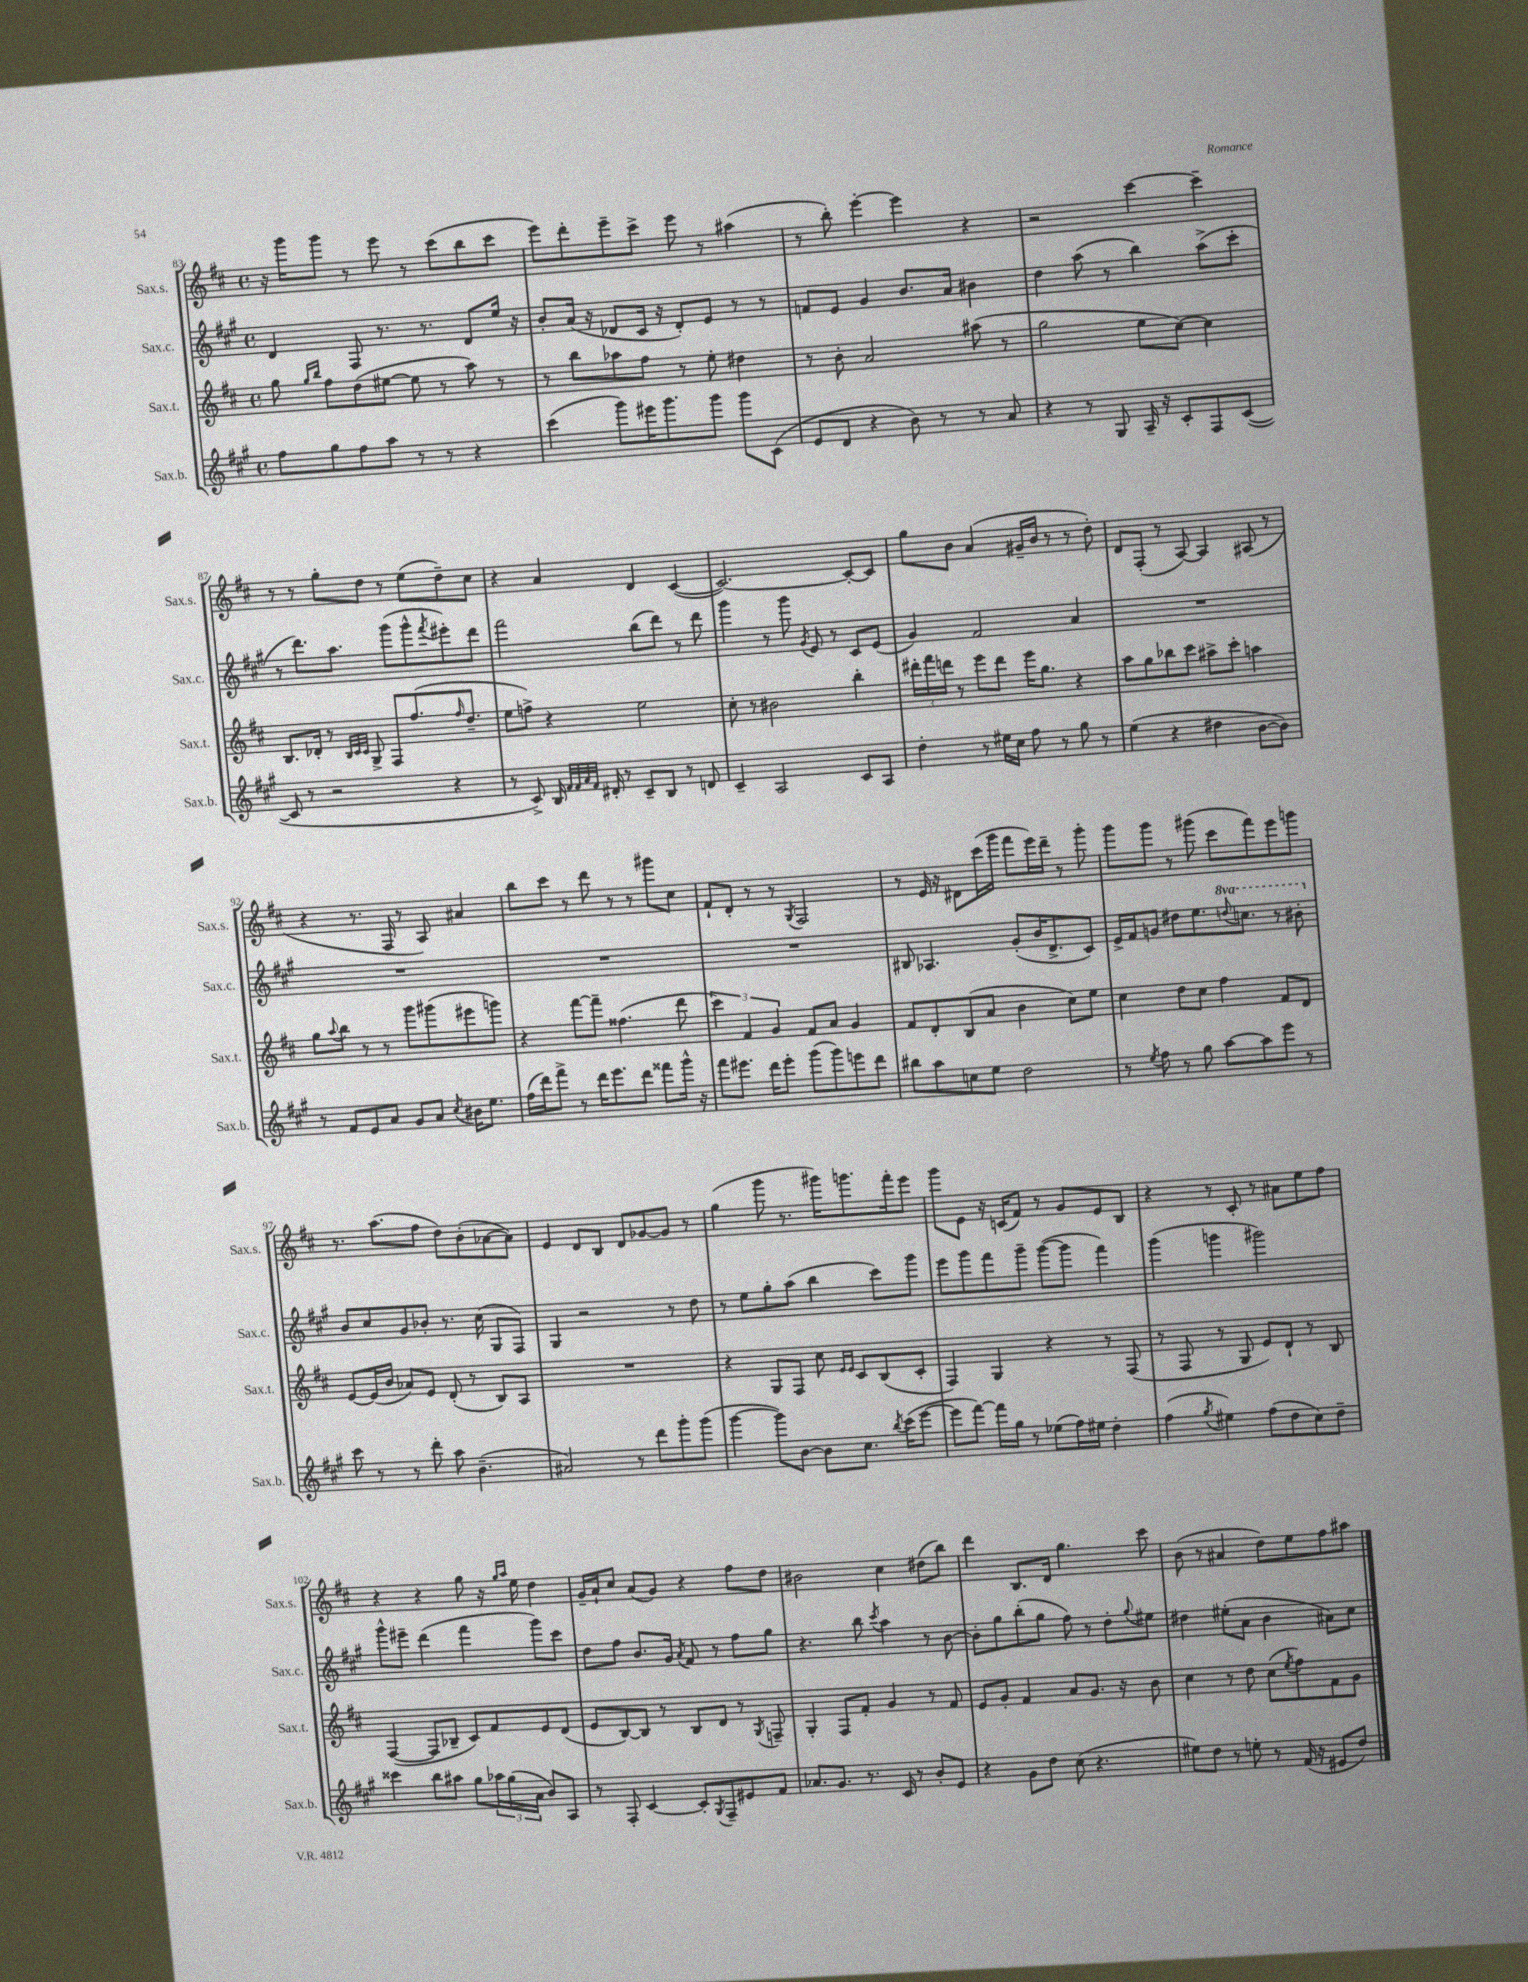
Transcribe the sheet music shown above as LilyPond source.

<<
\new StaffGroup <<
\new Staff = "s0" \with { instrumentName = "Sax.s." shortInstrumentName = "Sax.s." } {
    \clef treble \key d \major \defaultTimeSignature \time 4/4
    r16 g'''16 g'''8 r8 e'''8 r8 cis'''8( b''8 cis'''8 |
    e'''8) d'''8-. e'''8-- cis'''8-> e'''8 r8 ais''4( |
    r8 b''8-.) e'''4~-. e'''4 r4 |
    r2 cis'''4~ cis'''4-- |
    r8 r8 g''8-. d''8 r8 e''8( d''8--) cis''8 |
    r4 a'4 d'4 cis'4~( |
    cis'2.~) cis'8~-. cis'8 |
    g''8 b'8 a'4( gis'16-- b'16 r8 r8 d''8-.) |
    d'8 fis8-.( r8 a8~) a4 ais8( r8 |
    r4 r8. fis16 r8 a8) ais'4 |
    b''8 cis'''8 r8 d'''8 r8 r8 gis'''8 cis''8 |
    fis'8-! d'8-. r8 r8 \acciaccatura { g8 } fis2 |
    r8 e'16 r16 dis'8 cis'''16( g'''16 fis'''8 e'''16) d'''16-- r8 g'''8-. |
    g'''8 g'''8 r8 gis'''8( cis'''8 fis'''8) e'''8 g'''8 |
    r8. a''8.( fis''8 d''8) b'8-.( aes'8~ aes'8) |
    e'4 d'8 b8 d'8 ges'8~ ges'8 r8 |
    g''4( g'''8 r8. gis'''16) g'''8. fis'''16-. e'''8 |
    g'''8 e'8 r16 c'16( fis'8) r8 g'8 e'8 b8 |
    r4 r8 cis'8-. r8 ais'8 e''8 fis''8 |
    r4 r4 g''8 r16 \grace { g''16 a''16 } e''16 d''4 |
    g'16-- a'16-! cis''8 a'8( g'8) r4 fis''8 d''8 |
    bis'2 cis''4 dis''8( b''8) |
    d'''4 b8. d'16 g''4. cis'''8 |
    b'8( r8 ais'4 d''8) e''8 fis''8 ais''8 \bar "|." |
}
\new Staff = "s1" \with { instrumentName = "Sax.c." shortInstrumentName = "Sax.c." } {
    \clef treble \key a \major \defaultTimeSignature \time 4/4 \set Staff.ottavationMarkups = #ottavation-simple-ordinals
    d'4 fis8 r8. r8. d'8 e''16 r16 |
    b'8-. a'16( r16 des'8 cis'16 r16 des'8-.) e'8 r8 r8 |
    f'8 e'8 gis'4 b'8. a'16 bis'4 |
    d''4 a''8( r8 b''4) a''8->( cis'''8-. |
    r8 d'''8.) a''8. gis'''8( gis'''8-^ \acciaccatura { fis'''8 } eis'''8-.) d'''8 |
    fis'''2 b''8( d'''8) r8 d'''8 |
    gis'''4 r8 gis'''8 \acciaccatura { gis'8 } e'8 r8 cis'8 e'8( |
    gis'4) fis'2 a'4 |
    R1 |
    R1 |
    R1 |
    R1 |
    bis8 aes4. gis'8-.( b'16 d'8.-> cis'8) |
    e'16-> fis'16 g'8 dis''8 e''8. \ottava #1 \appoggiatura { d'''!8 } c'''8. r8 bis''8-. \ottava #0 |
    b'8 cis''8 gis'8 bes'8-. r8. cis''16( gis8 fis8) |
    gis4 r2 r8 d''8 |
    r8 e''8 gis''8-. a''8( b''4 cis'''8) gis'''8 |
    e'''8 gis'''8 fis'''8 gis'''8-- gis'''8~( gis'''8 fis'''4) |
    gis'''4( g'''4 gis'''2) |
    gis'''8-^ eis'''8-- d'''4( fis'''4 gis'''8) cis'''8 |
    d''8 fis''8 b'8. gis'16 \acciaccatura { a'8 } fis'8 r8 fis''8 gis''8 |
    r4. b''8 \acciaccatura { cis'''8 } a''4 r8 b'8~ |
    b'8-. gis''8 b''8-.( gis''8 fis''8) r8 d''8-. \appoggiatura { gis''8 } eis''8 |
    dis''4 eis''8-.( a'8 b'4 ais'8) cis''8 \bar "|." |
}
\new Staff = "s2" \with { instrumentName = "Sax.t." shortInstrumentName = "Sax.t." } {
    \clef treble \key d \major \defaultTimeSignature \time 4/4
    g''8 \grace { g''16 b''16 } fis''8 d''8( eis''8~ eis''8 r8 a''8) r8 |
    r8 b''8 aes''8 fis''8 r8 e''8-. dis''4 |
    r8 b'8-. a'2 ais''8( r8 |
    g''2 e''8 cis''8~) cis''4 |
    b8. des'16-. r8 \grace { b32 cis'32 cis'32 } g8-> fis8 fis''8.( \grace { fis''16 } d''8.-- |
    e''8 f''8->) r4 e''2 |
    cis''8-. r8 bis'2 b''4-. |
    \tuplet 3/2 { dis'''16-. fis'''16 d'''16 } r8 e'''8 d'''8 e'''16 g''8. r4 |
    a''8 g''8 bes''8 cis'''8 ais''8-> cis'''8-. a''4 |
    g''8 \appoggiatura { a''8 } b''8 r8 r8 g'''8 gis'''8( eis'''8 g'''8) |
    r4 fis'''8~ fis'''8-- fisis''4.( d'''8 |
    \tuplet 3/2 { cis'''4) fis'4 g'4 } fis'8 a'8 g'4 |
    fis'8 d'8-. b8( a'8 b'4 cis''8) e''8 |
    cis''4 d''8 cis''8 fis''4 fis'8 d'8 |
    e'8~ e'16( b'16 aes'8) e'8 d'8-.( r8 b8) a8 |
    R1 |
    r4 g8 fis8 cis''8 \grace { e'16 e'16 } cis'8 b8( cis'8-. |
    fis4) g4 r4 r8 fis8( |
    r8 fis8 r8 g8 e'8) d'8-! r8 b8 |
    fis4~( fis8 bes8-- cis'8) fis'8 e'8 d'8( |
    e'8 b8~) b8 r8 b8 d'8 r8 \acciaccatura { g8 } f8-- |
    g4-. fis8 fis'8-. g'4 r8 fis'8 |
    e'8 g'8-. fis'4 a'8 g'8. r16 b'8 |
    cis''4 r8 d''8 cis''8( \acciaccatura { e''8 } fis''8) fis'8 g'8 \bar "|." |
}
\new Staff = "s3" \with { instrumentName = "Sax.b." shortInstrumentName = "Sax.b." } {
    \clef treble \key a \major \defaultTimeSignature \time 4/4
    fis''8 gis''8 fis''8 a''8 r8 r8 r4 |
    cis'''4( gis'''8) eis'''16 gis'''8. gis'''8 gis'''8 cis'8( |
    e'8 d'8 r4 b'8) r8 r8 a'8 |
    r4 r8 gis8 a16-- r16 cis'8-. fis8 cis'8~( |
    cis'8 r8 r2 r4 |
    r8 cis'8->) b16 \grace { fis'32 fis'32 a'32 fis'32 } dis'16-. r8 cis'8-- b8 r8 d'8 |
    cis'4-- a2 cis'8 a8 |
    d''4-. r8 eis''16 cis''16 fis''8 r8 gis''8 r8 |
    e''4( r4 dis''4 b'8~ b'8) |
    r8 fis'8 e'8 a'8 gis'8 a'8 \acciaccatura { cis''8 } bis'16 e''8. |
    fis''16( d'''16) fis'''8-> r8 d'''16 e'''8. d'''8 fisis'''8 gis'''16-^ r16 |
    fis'''8 eis'''8. d'''16 eis'''8-. gis'''8( gis'''8) e'''8 d'''8 |
    bis''8 a''8 c''8 e''8 d''2 |
    r8 \acciaccatura { e''8 } fis''8 r8 gis''8 a''8~ a''8 e'''8 r8 |
    cis'''8 r8 r8 d'''8-. a''8 b'4.--( |
    ais'2) r8 d'''8 gis'''8-. gis'''8( |
    gis'''4~ gis'''8) b'8~ b'8 cis''8. \acciaccatura { b''8 } cis'''16( e'''8~ |
    e'''8 fis'''8~) fis'''16 gis''16 r8 ees''8( fis''16) eis''16 d''4-. |
    fis''4( \acciaccatura { gis''8 } eis''4) fis''8( d''8 cis''8) d''8-- |
    cisis'''4 b''8 ais''8 gis''8 \tuplet 3/2 { aes''16 gis''16( a'16 } b'8) a8 |
    r8 fis8-. cis'4~ cis'8-. \acciaccatura { gis8 } fis8-- eis'8 fis'8 |
    aes'8. gis'8. r8. cis'16 r8 b'8-. e'8 |
    r4 gis'8 d''8 cis''8( r4. |
    eis''8) d''8 r8 e''8-. r8 fis'16( r16 eis'8 d''8) \bar "|." |
}
>>
>>
\layout { \context { \Score currentBarNumber = #83 } }
